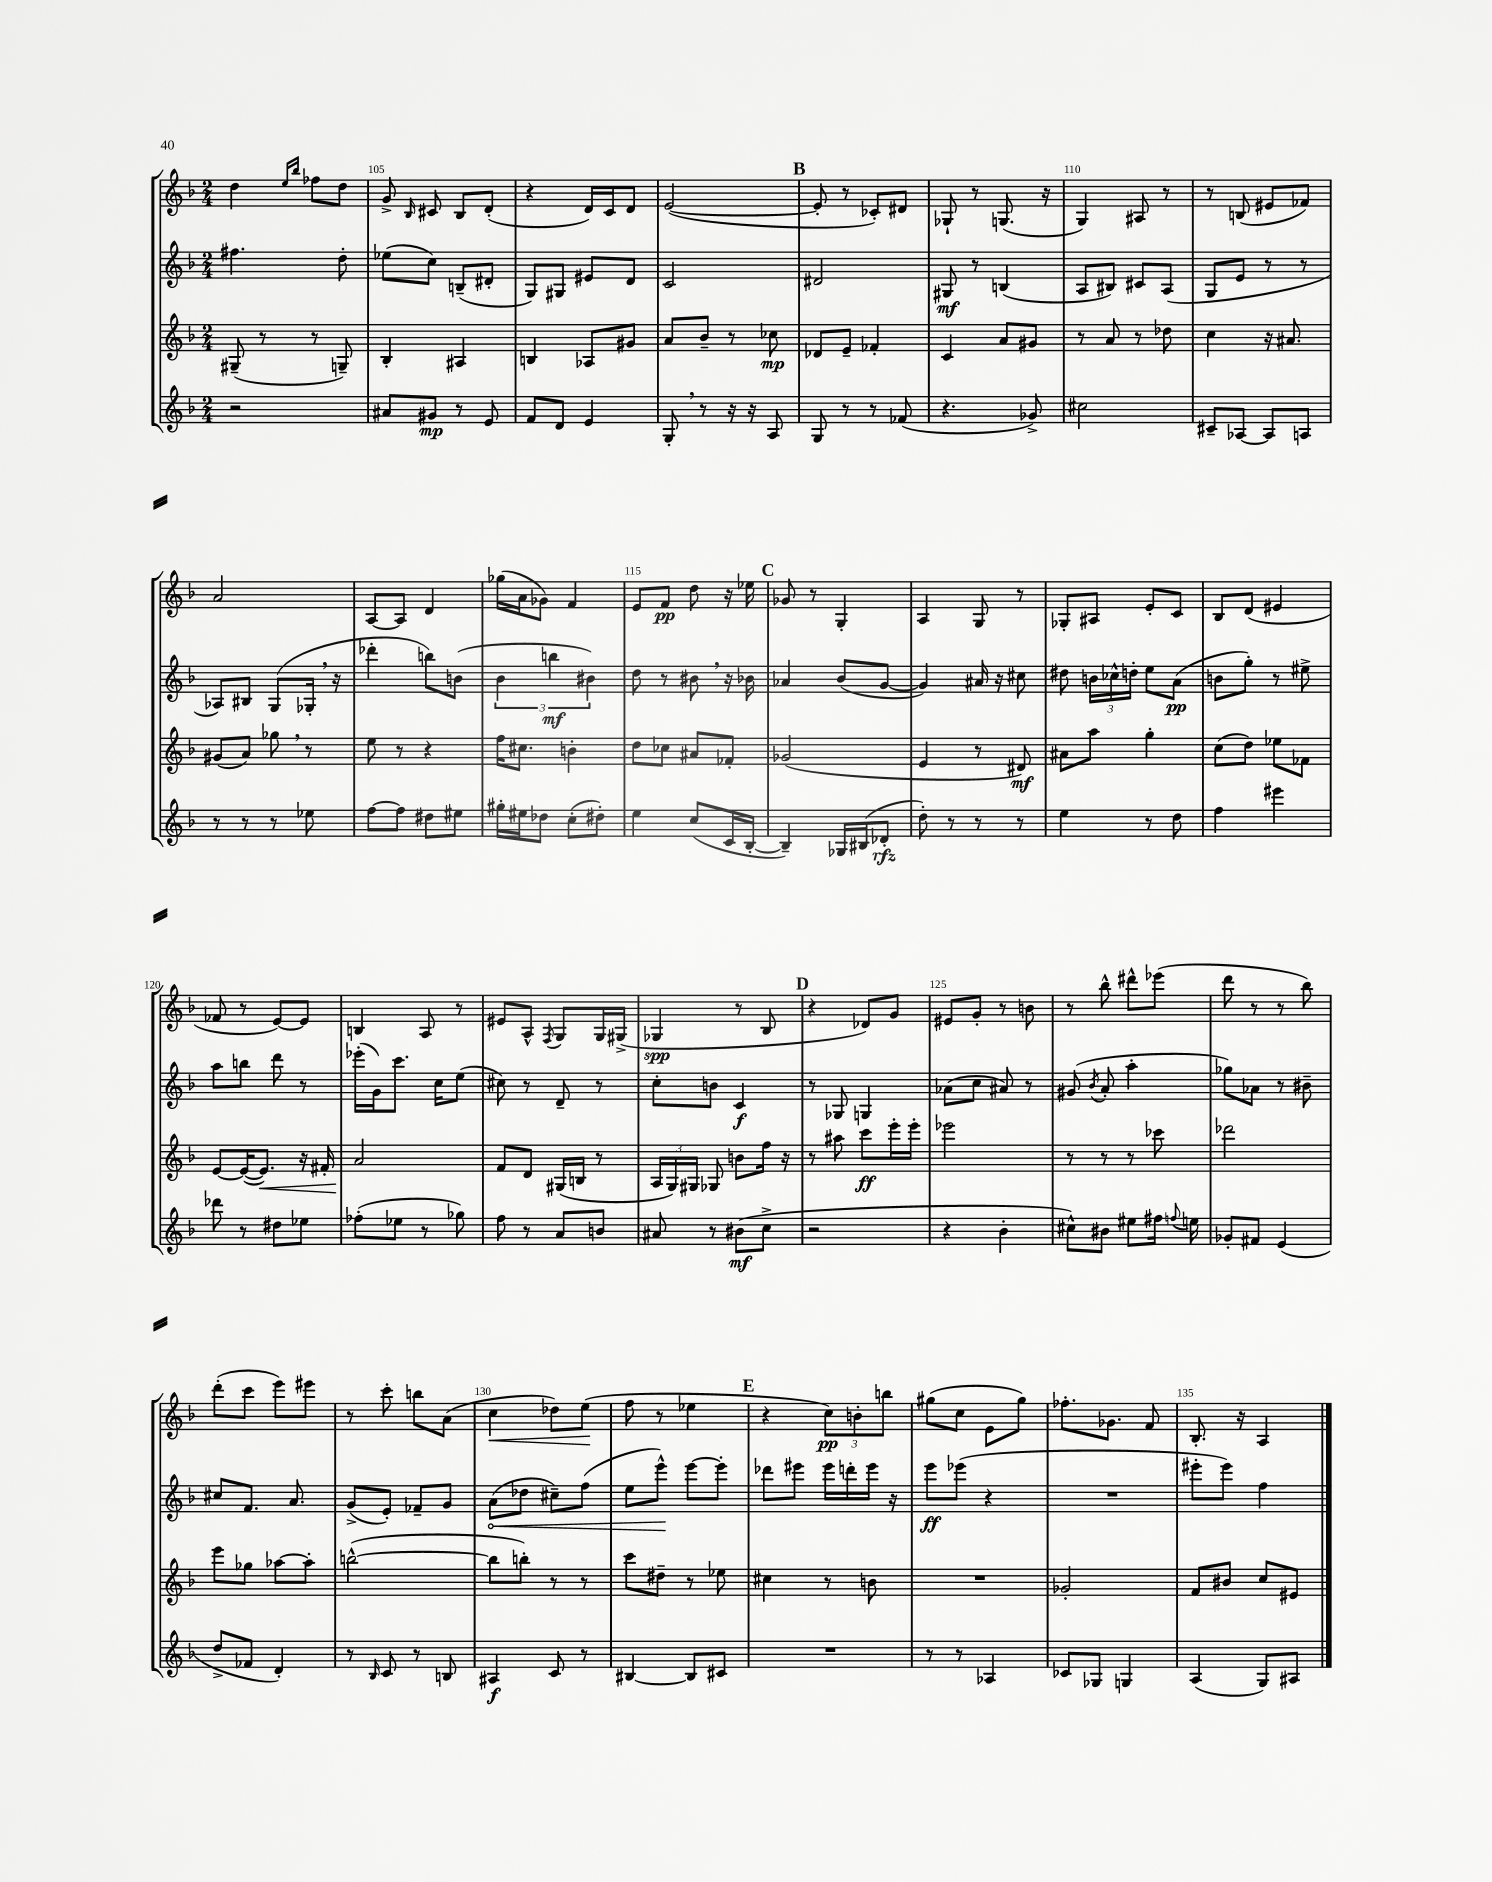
<<
\new StaffGroup <<
\new Staff = "s0" {
    \clef treble \key f \major \numericTimeSignature \time 2/4
    \autoBeamOff d''4 \grace { e''16[ bes''16] } fes''8[ d''8] |
    g'8-> \grace { bes16 } cis'8 bes8[ d'8]-.( |
    r4 d'16[) c'16 d'8] |
    e'2~( |
    \mark \markup { \bold "B" } e'8-. r8 ces'8[-.) dis'8] |
    ges8-! r8 g8.( r16 |
    g4) ais8 r8 |
    r8 b8( eis'8[ fes'8]) |
    a'2 |
    a8[~ a8] d'4 |
    ges''16[( a'16 ges'8]) f'4 |
    e'8[ f'8]\pp d''8 r16 ees''16 |
    \mark \markup { \bold "C" } ges'8 r8 g4-. |
    a4 g8 r8 |
    ges8[-. ais8] e'8[-. c'8] |
    bes8[ d'8]( eis'4 |
    fes'8 r8 e'8[~) e'8] |
    b4 a8 r8 |
    eis'8[ a8]-^ \acciaccatura { f8 } g8[ g16 gis16]->( |
    ges4\spp r8 bes8 |
    \mark \markup { \bold "D" } r4 des'8[) g'8] |
    eis'8[ g'8]-. r8 b'8 |
    r8 bes''8-^ dis'''8[-^ ees'''8]( |
    d'''8 r8 r8 bes''8) |
    d'''8[-.( c'''8] e'''8[) eis'''8] |
    r8 c'''8-. b''8[ a'8]( |
    c''4\< des''8[) e''8]\!( |
    f''8 r8 ees''4 |
    \mark \markup { \bold "E" } r4 \tuplet 3/2 { c''8[\pp) b'8-. b''8] } |
    gis''8[( c''8] e'8[ gis''8]) |
    fes''8.[-. ges'8.] f'8 |
    bes8.-. r16 a4 \bar "|." |
}
\new Staff = "s1" {
    \clef treble \key f \major \numericTimeSignature \time 2/4
    \autoBeamOff fis''4. d''8-. |
    ees''8[( c''8]) b8[--( dis'8]-. |
    g8[) gis8] eis'8[ d'8] |
    c'2 |
    \mark \markup { \bold "B" } dis'2 |
    gis8\mf r8 b4( |
    a8[ bis8]) cis'8[ a8]( |
    g8[ e'8] r8 r8 |
    aes8[) bis8] g8[( ges16]-. \breathe r16 |
    des'''4-. b''8[) b'8]( |
    \tuplet 3/2 { bes'4 b''4\mf bis'4) } |
    d''8 r8 bis'8 \breathe r16 bes'16 |
    \mark \markup { \bold "C" } aes'4 bes'8[( g'8]~ |
    g'4) ais'16 r16 cis''8 |
    dis''8 \tuplet 3/2 { b'16[ ces''16-^ d''16]-. } e''8[ a'8]\pp( |
    b'8[ g''8]-.) r8 eis''8-> |
    a''8[ b''8] d'''8 r8 |
    ees'''16[-.( g'16) c'''8.] c''16[ e''8]( |
    cis''8) r8 d'8-- r8 |
    c''8[-. b'8] c'4\f |
    \mark \markup { \bold "D" } r8 ges8 g4 |
    aes'8[( c''8] ais'8) r8 |
    gis'8( \acciaccatura { bes'8 } a'8-. a''4-. |
    ges''8[) aes'8] r8 bis'8-- |
    cis''8[ f'8.] a'8. |
    g'8[->( e'8]-.) fes'8[-- g'8] |
    \once \override Hairpin.circled-tip = ##t a'8[\<( des''8] cis''8[--) f''8]( |
    e''8[ e'''8]-^\!) e'''8[~ e'''8]-. |
    \mark \markup { \bold "E" } des'''8[ eis'''8] eis'''16[ d'''16-. eis'''16] r16 |
    e'''8[\ff ees'''8]( r4 |
    R2 |
    eis'''8[-. eis'''8]) f''4 \bar "|." |
}
\new Staff = "s2" {
    \clef treble \key f \major \numericTimeSignature \time 2/4
    \autoBeamOff gis8--( r8 r8 g8--) |
    bes4-. ais4 |
    b4 aes8[ gis'8] |
    a'8[ bes'8]-- r8 ces''8\mp |
    \mark \markup { \bold "B" } des'8[ e'8]-- fes'4-. |
    c'4 a'8[ gis'8] |
    r8 a'8 r8 des''8 |
    c''4 r16 ais'8. |
    gis'8[( a'8]) ges''8 \breathe r8 |
    e''8 r8 r4 |
    f''16[ cis''8.] b'4-. |
    d''8[ ces''8] ais'8[ fes'8]-. |
    \mark \markup { \bold "C" } ges'2( |
    e'4 r8 dis'8\mf) |
    ais'8[ a''8] g''4-. |
    c''8[( d''8]) ees''8[ fes'8] |
    e'8[~ e'16~( e'8.]\<) r16 fis'16-. |
    a'2\! |
    f'8[ d'8] gis16[( b16] r8 |
    \tuplet 3/2 { a16[ g16) gis16] } ges8 b'8[ f''16] r16 |
    \mark \markup { \bold "D" } r8 ais''8 c'''8[\ff e'''16-. e'''16]-. |
    ees'''2 |
    r8 r8 r8 ces'''8 |
    des'''2 |
    e'''8[ ges''8] aes''8[~ aes''8]-. |
    b''2~-^( |
    b''8[ b''8]-.) r8 r8 |
    c'''8[ dis''8]-- r8 ees''8 |
    \mark \markup { \bold "E" } cis''4 r8 b'8 |
    R2 |
    ges'2-. |
    f'8[ bis'8] c''8[ eis'8] \bar "|." |
}
\new Staff = "s3" {
    \clef treble \key f \major \numericTimeSignature \time 2/4
    \autoBeamOff r2 |
    ais'8[ gis'8]\mp r8 e'8 |
    f'8[ d'8] e'4 |
    g8-. \breathe r8 r16 r16 a8 |
    \mark \markup { \bold "B" } g8 r8 r8 fes'8( |
    r4. ges'8->) |
    cis''2 |
    cis'8[-- aes8]~ aes8[ a8] |
    r8 r8 r8 ees''8 |
    f''8[~ f''8] dis''8[ eis''8] |
    gis''16[-. eis''16 des''8] c''8[-.( dis''8]-.) |
    e''4 c''8[( c'16 bes16]~-. |
    \mark \markup { \bold "C" } bes4--) ges16[ bis16( des'8]-.\rfz |
    d''8-.) r8 r8 r8 |
    e''4 r8 d''8 |
    f''4 eis'''4 |
    des'''8 r8 dis''8[ ees''8] |
    fes''8[-.( ees''8] r8 ges''8) |
    f''8 r8 a'8[ b'8] |
    ais'8 r8 bis'8[\mf( c''8]-> |
    \mark \markup { \bold "D" } r2 |
    r4 bes'4-. |
    cis''8[-^) bis'8] eis''8[ fis''16] \appoggiatura { f''8 } e''16 |
    ges'8[-. fis'8] e'4( |
    d''8[-> fes'8] d'4-.) |
    r8 \grace { bes16 } c'8 r8 b8 |
    ais4\f c'8 r8 |
    bis4~ bis8[ cis'8] |
    \mark \markup { \bold "E" } R2 |
    r8 r8 aes4 |
    ces'8[ ges8] g4 |
    a4( g8[) ais8] \bar "|." |
}
>>
>>
\layout { \context { \Score currentBarNumber = #104 \override BarNumber.break-visibility = ##(#f #t #t) barNumberVisibility = #(every-nth-bar-number-visible 5) } }
